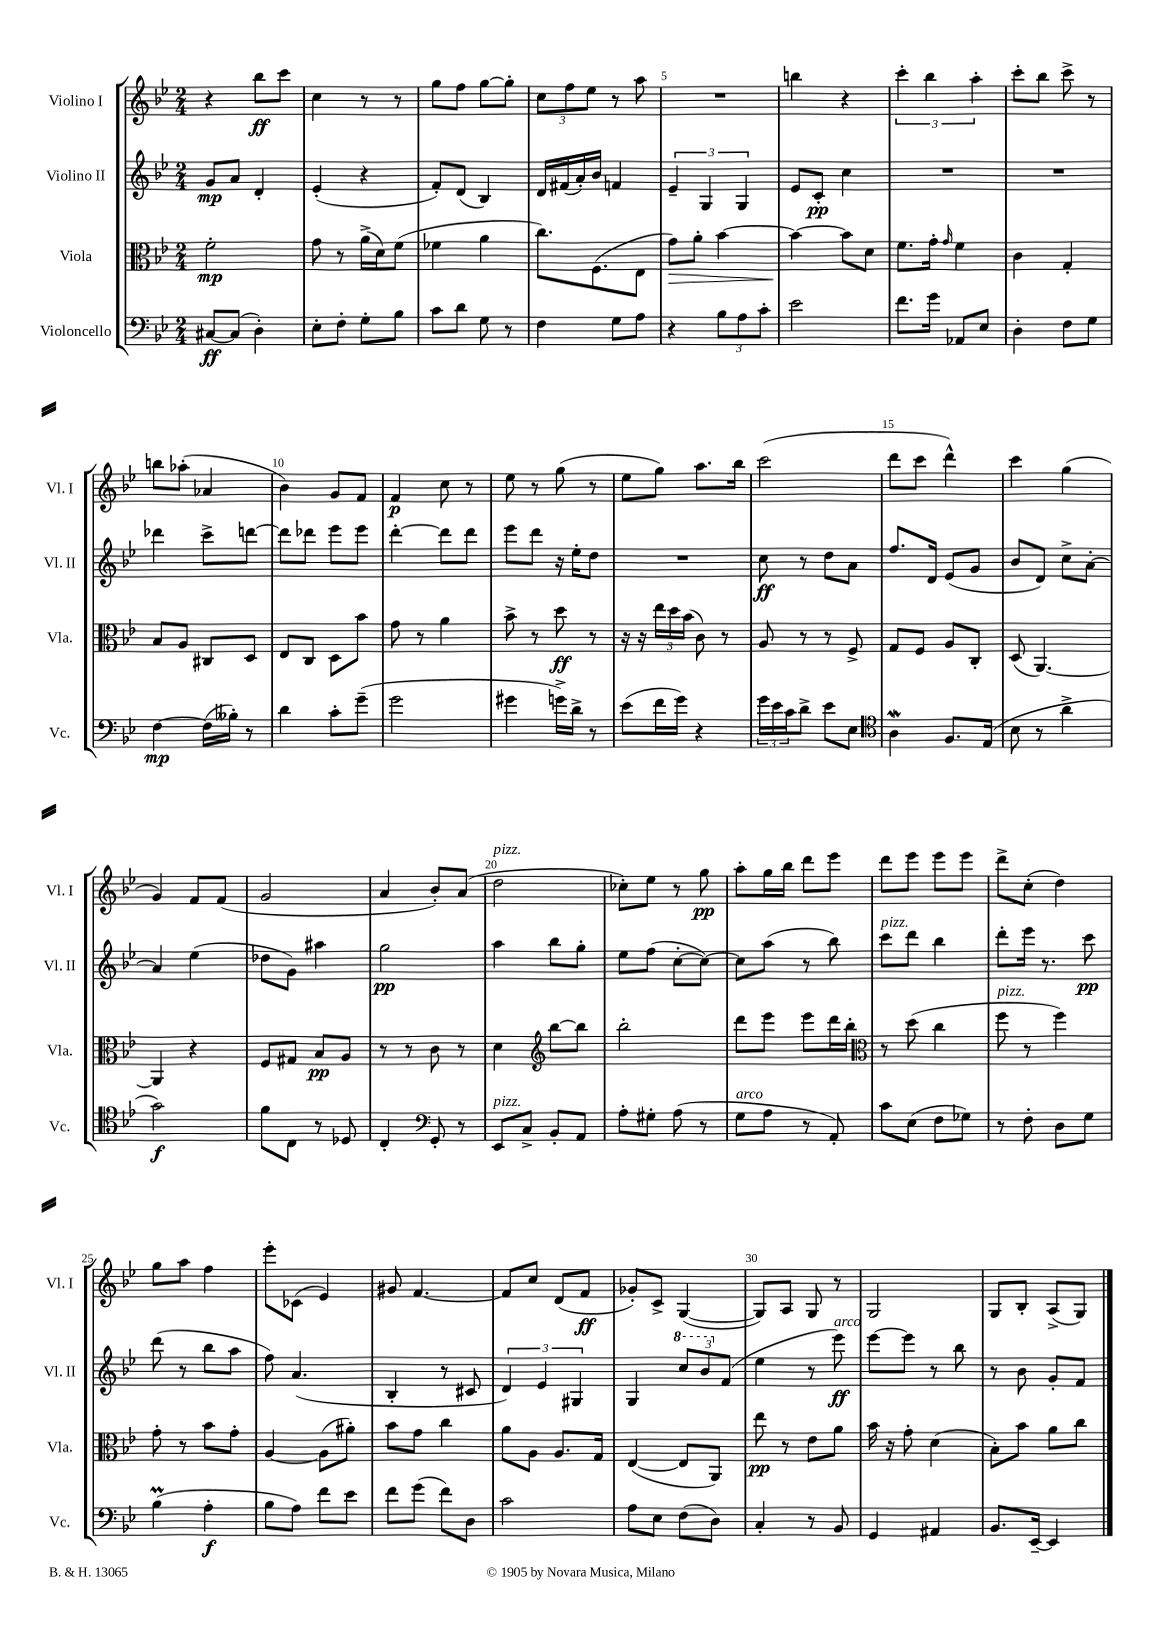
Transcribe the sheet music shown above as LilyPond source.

<<
\new StaffGroup <<
\new Staff = "s0" \with { instrumentName = "Violino I" shortInstrumentName = "Vl. I" } {
    \clef treble \key bes \major \numericTimeSignature \time 2/4
    r4 bes''8\ff c'''8 |
    c''4 r8 r8 |
    g''8 f''8 g''8~ g''8-. |
    \tuplet 3/2 { c''8 f''8 ees''8 } r8 a''8 |
    R2 |
    b''4 r4 |
    \tuplet 3/2 { c'''4-. bes''4 a''4-. } |
    c'''8-. bes''8 c'''8-> r8 |
    b''8 aes''8-.( aes'4 |
    bes'4) g'8 f'8 |
    f'4\p c''8 r8 |
    ees''8 r8 g''8( r8 |
    ees''8 g''8) a''8. bes''16 |
    c'''2( |
    d'''8 c'''8 d'''4-^) |
    c'''4 g''4( |
    g'4) f'8 f'8( |
    g'2 |
    a'4 bes'8-.) a'8( |
    d''2^\markup { \italic "pizz." } |
    ces''8-.) ees''8 r8 g''8\pp |
    a''8-. g''16 bes''16 d'''8 ees'''8 |
    d'''8 ees'''8 ees'''8 ees'''8 |
    d'''8-> c''8-.( d''4) |
    g''8 a''8 f''4 |
    ees'''8-. ces'8( ees'4) |
    gis'8 f'4.~ |
    f'8 c''8 d'8( f'8\ff |
    ges'8-.) c'8-> g4~( |
    g8) a8 g8 r8 |
    g2 |
    g8 bes8-. a8->( g8) \bar "|." |
}
\new Staff = "s1" \with { instrumentName = "Violino II" shortInstrumentName = "Vl. II" } {
    \clef treble \key bes \major \numericTimeSignature \time 2/4
    g'8\mp a'8 d'4-. |
    ees'4-.( r4 |
    f'8-.) d'8( bes4) |
    d'16 fis'16( a'16-.) bes'16 f'4 |
    \tuplet 3/2 { ees'4-- g4 g4 } |
    ees'8 c'8-.\pp c''4 |
    R2 |
    R2 |
    des'''4 c'''8-> d'''8~ |
    d'''8 des'''8 ees'''8 ees'''8 |
    d'''4~-. d'''8 d'''8 |
    ees'''8 d'''8 r16 ees''16-. d''8 |
    R2 |
    c''8\ff r8 d''8 a'8 |
    f''8. d'16 ees'8( g'8 |
    bes'8 d'8) c''8-> a'8~-. |
    a'4 ees''4( |
    des''8 g'8) ais''4 |
    g''2\pp |
    a''4 bes''8 g''8-. |
    ees''8 f''8( c''8~-. c''8~) |
    c''8 a''8( r8 bes''8) |
    c'''8^\markup { \italic "pizz." } d'''8 bes''4 |
    d'''8-. ees'''16 r8. c'''8\pp |
    d'''8( r8 bes''8 a''8 |
    f''8) a'4.( |
    bes4-. r8 cis'8 |
    \tuplet 3/2 { d'4) ees'4 gis4 } |
    g4 \tuplet 3/2 { \ottava #1 c'''8 bes''8 \ottava #0 f'8( } |
    ees''4 r8 ees'''8\ff^\markup { \italic "arco" }) |
    ees'''8~ ees'''8 r8 bes''8 |
    r8 bes'8 g'8-. f'8 \bar "|." |
}
\new Staff = "s2" \with { instrumentName = "Viola" shortInstrumentName = "Vla." } {
    \clef alto \key bes \major \numericTimeSignature \time 2/4
    f'2-.\mp |
    g'8 r8 a'16->( d'16) f'8( |
    fes'4 a'4 |
    c''8.) f8.( ees8 |
    g'8\>) a'8-. bes'4~ |
    bes'4~\! bes'8 d'8 |
    f'8. g'16-. \grace { g'16 } f'4 |
    c'4 g4-. |
    bes8 a8 cis8 d8 |
    ees8 c8 d8 bes'8 |
    g'8 r8 a'4 |
    bes'8-> r8 d''8\ff r8 |
    r16 r16 \tuplet 3/2 { ees''16 d''16 bes'16( } c'8) r8 |
    a8 r8 r8 f8-> |
    g8 f8 a8 c8-. |
    d8( a,4.~) |
    a,4 r4 |
    f8 gis8 bes8\pp a8 |
    r8 r8 c'8 r8 |
    d'4 \clef treble bes''8~ bes''8 |
    bes''2-. |
    d'''8 ees'''8 ees'''8 d'''16 bes''16-. |
    \clef alto r8 d''8( c''4 |
    f''8^\markup { \italic "pizz." } r8 f''4) |
    g'8-. r8 bes'8 g'8-. |
    a4~ a8( ais'8-.) |
    bes'8 g'8 c''4 |
    a'8 a8 a8. g16 |
    ees4~( ees8 a,8) |
    ees''8\pp r8 ees'8 a'8 |
    bes'16 r16 g'8-. d'4( |
    bes8-.) bes'8 a'8 c''8 \bar "|." |
}
\new Staff = "s3" \with { instrumentName = "Violoncello" shortInstrumentName = "Vc." } {
    \clef bass \key bes \major \numericTimeSignature \time 2/4
    cis8~\ff cis8( d4-.) |
    ees8-. f8-. g8-. bes8 |
    c'8 d'8 g8 r8 |
    f4 g8 a8 |
    r4 \tuplet 3/2 { bes8 a8 c'8-. } |
    ees'2 |
    f'8. g'16 aes,8 ees8 |
    d4-. f8 g8 |
    f4~\mp f16( beses16-.) r8 |
    d'4 c'8-. g'8--( |
    g'2 |
    gis'4 g'16->) d'16-> r8 |
    ees'8( f'16 g'16) r4 |
    \tuplet 3/2 { g'16 ees'16 c'16 } d'8-> ees'8 ees8 |
    \clef tenor a4\mordent f8. ees16( |
    bes8 r8 a'4-> |
    g'2\f) |
    f'8 c8 r8 des8 |
    c4-. \clef bass g,8-. r8 |
    ees,8^\markup { \italic "pizz." } c8-> bes,8-. a,8 |
    a8-. gis8-. a8( r8 |
    g8^\markup { \italic "arco" } a8 r8 a,8-.) |
    c'8 ees8( f8 ges8) |
    r8 f8-. d8 g8 |
    bes4\prall( a4-.\f |
    bes8 a8) f'8 ees'8 |
    f'8 g'8( f'8) d8 |
    c'2 |
    a8 ees8 f8( d8) |
    c4-. r8 bes,8 |
    g,4 ais,4 |
    bes,8. ees,16~-- ees,4 \bar "|." |
}
>>
>>
\layout { \context { \Score \override BarNumber.break-visibility = ##(#f #t #t) barNumberVisibility = #(every-nth-bar-number-visible 5) } }
